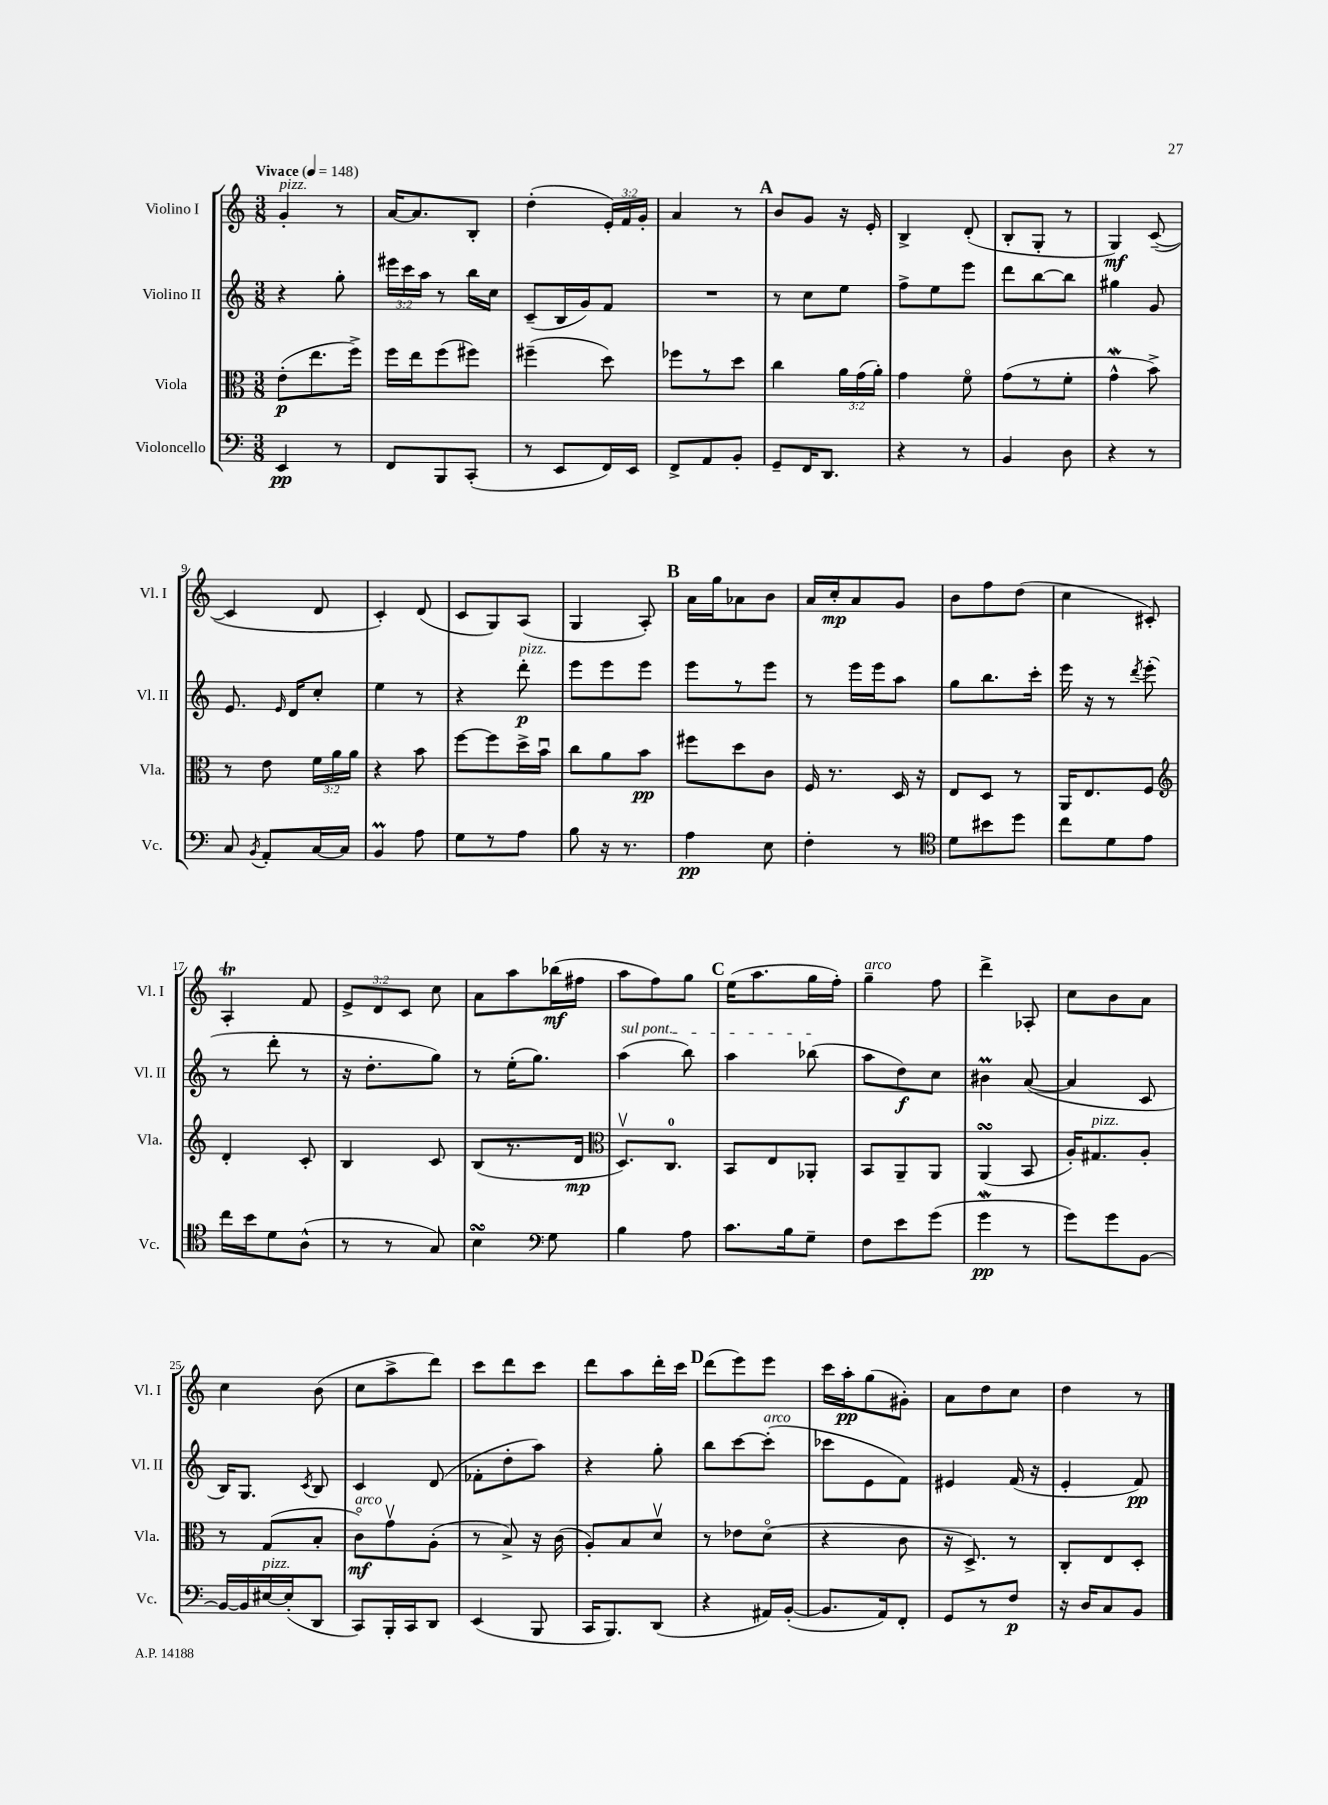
<<
\new StaffGroup <<
\new Staff = "s0" \with { instrumentName = "Violino I" shortInstrumentName = "Vl. I" } {
    \clef treble \key c \major \numericTimeSignature \time 3/8 \override Staff.TupletNumber.text = #tuplet-number::calc-fraction-text \tempo "Vivace" 4 = 148
    \autoBeamOff g'4-.^\markup { \italic "pizz." } r8 |
    a'16[~ a'8. b8]-. |
    d''4-.( \tuplet 3/2 { e'16[-.) f'16 g'16]-. } |
    a'4 r8 |
    \mark \markup { \bold "A" } b'8[ g'8] r16 e'16-. |
    b4-> d'8-.( |
    b8[-. g8]-. r8 |
    g4\mf) c'8~--( |
    c'4 d'8 |
    c'4-.) d'8( |
    c'8[ g8) a8]( |
    g4 a8-.) |
    \mark \markup { \bold "B" } a'16[ g''16 aes'8 b'8] |
    a'16[ c''16-.\mp a'8 g'8] |
    b'8[ f''8 d''8]( |
    c''4 cis'8-.) |
    a4-.\trill f'8 |
    \tuplet 3/2 { e'8[-> d'8 c'8] } c''8 |
    a'8[ a''8 bes''16\mf( fis''16] |
    a''8[ f''8) g''8] |
    \mark \markup { \bold "C" } e''16[( a''8. g''16 f''16]-.) |
    g''4--^\markup { \italic "arco" } f''8 |
    d'''4-> aes8-. |
    c''8[ b'8 a'8] |
    c''4 b'8( |
    c''8[ a''8-> d'''8]) |
    c'''8[ d'''8 c'''8] |
    d'''8[ a''8 d'''16-. c'''16] |
    \mark \markup { \bold "D" } d'''8[( e'''8) e'''8] |
    c'''16[ a''16-.\pp g''8( gis'8]-.) |
    a'8[ d''8 c''8] |
    d''4 r8 \bar "|." |
}
\new Staff = "s1" \with { instrumentName = "Violino II" shortInstrumentName = "Vl. II" } {
    \clef treble \key c \major \numericTimeSignature \time 3/8 \override Staff.TupletNumber.text = #tuplet-number::calc-fraction-text
    \autoBeamOff r4 g''8-. |
    \tuplet 3/2 { eis'''16[ c'''16 a''16] } r8 b''16[ c''16] |
    c'8[--( b16 g'16) f'8] |
    R4. |
    \mark \markup { \bold "A" } r8 c''8[ e''8] |
    f''8[-> e''8 e'''8] |
    d'''8[ b''8~ b''8] |
    gis''4 g'8 |
    e'8. \grace { e'16 } d'16[ c''8]-. |
    e''4 r8 |
    r4 d'''8-.\p^\markup { \italic "pizz." } |
    e'''8[ e'''8 e'''8] |
    \mark \markup { \bold "B" } e'''8[ r8 e'''8] |
    r8 e'''16[ e'''16 a''8] |
    g''8[ b''8. c'''16]-. |
    e'''16 r16 r8 \acciaccatura { d'''8 } e'''8-.( |
    r8 d'''8-. r8 |
    r16 d''8.[-. g''8]) |
    r8 e''16[-.( g''8.]) |
    \once \override TextSpanner.bound-details.left.text = \markup { \italic "sul pont." } a''4\startTextSpan( b''8) |
    \mark \markup { \bold "C" } a''4 bes''8\stopTextSpan( |
    a''8[ d''8\f) c''8] |
    bis'4\prall a'8~( |
    a'4 c'8 |
    b16[) g8.] \acciaccatura { c'8 } b8 |
    c'4 d'8( |
    fes'8[-. d''8-. a''8]) |
    r4 g''8-. |
    \mark \markup { \bold "D" } b''8[ c'''8~ c'''8]-.^\markup { \italic "arco" }( |
    ces'''8[ e'8 f'8]) |
    eis'4 f'16( r16 |
    e'4-. f'8\pp) \bar "|." |
}
\new Staff = "s2" \with { instrumentName = "Viola" shortInstrumentName = "Vla." } {
    \clef alto \key c \major \numericTimeSignature \time 3/8 \override Staff.TupletNumber.text = #tuplet-number::calc-fraction-text
    \autoBeamOff e'8[-.\p( e''8. f''16]->) |
    f''16[ e''16 f''8( fis''8]) |
    fis''4--( d''8) |
    fes''8[ r8 d''8] |
    \mark \markup { \bold "A" } c''4 \tuplet 3/2 { a'16[ g'16( a'16]-.) } |
    g'4 f'8\flageolet |
    g'8[( r8 f'8]-. |
    g'4-^\mordent b'8->) |
    r8 e'8 \tuplet 3/2 { f'16[ a'16 a'16] } |
    r4 b'8 |
    f''8[~ f''8 d''16-> b'16]\downbow |
    c''8[ a'8 b'8]\pp |
    \mark \markup { \bold "B" } fis''8[ d''8 c'8] |
    f16 r8. d16 r16 |
    e8[ d8] r8 |
    a,16[ e8. f8] |
    \clef treble d'4-. c'8-. |
    b4 c'8 |
    b8[( r8. d'16]\mp |
    \clef alto d8.[\upbow) c8.]-0 |
    \mark \markup { \bold "C" } b,8[ e8 aes,8]-. |
    b,8[ a,8-- a,8] |
    a,4\turn( b,8 |
    a16[-.) gis8.^\markup { \italic "pizz." } a8]-. |
    r8 g8[( b8]-. |
    c'8[\flageolet\mf^\markup { \italic "arco" }) g'8\upbow a8]-.( |
    r8 b8->) r16 c'16( |
    a8[-.) b8 d'8]\upbow |
    \mark \markup { \bold "D" } r8 ees'8[ d'8]\flageolet( |
    r4 c'8 |
    r16 d8.->) r8 |
    c8[-. e8 d8]-. \bar "|." |
}
\new Staff = "s3" \with { instrumentName = "Violoncello" shortInstrumentName = "Vc." } {
    \clef bass \key c \major \numericTimeSignature \time 3/8
    \autoBeamOff e,4\pp r8 |
    f,8[ b,,8 c,8]-.( |
    r8 e,8[ f,16) e,16] |
    f,8[-> a,8 b,8]-. |
    \mark \markup { \bold "A" } g,8[-- f,16 d,8.] |
    r4 r8 |
    b,4 d8 |
    r4 r8 |
    c8 \acciaccatura { b,8 } a,8[-. c16~ c16] |
    b,4\prall a8 |
    g8[ r8 a8] |
    b8 r16 r8. |
    \mark \markup { \bold "B" } a4\pp e8 |
    f4-. r8 |
    \clef tenor d'8[ bis'8 d''8] |
    c''8[ d'8 e'8] |
    c''16[ b'16 d'8 a8]-^( |
    r8 r8 g8) |
    b4\turn \clef bass g8 |
    b4 a8 |
    \mark \markup { \bold "C" } c'8.[ b16 g8]-- |
    f8[ e'8 g'8]( |
    g'4\mordent\pp r8 |
    g'8[) g'8 b,8]~ |
    b,16[~ b,16 eis16~^\markup { \italic "pizz." } eis16-.( d,8] |
    c,8[) b,,16-. c,16 d,8] |
    e,4( b,,8 |
    c,16[ b,,8.) d,8]( |
    \mark \markup { \bold "D" } r4 ais,16[) b,16]~-.( |
    b,8.[ a,16) f,8]-. |
    g,8[ r8 f8]\p |
    r16 d16[ c8 b,8] \bar "|." |
}
>>
>>
